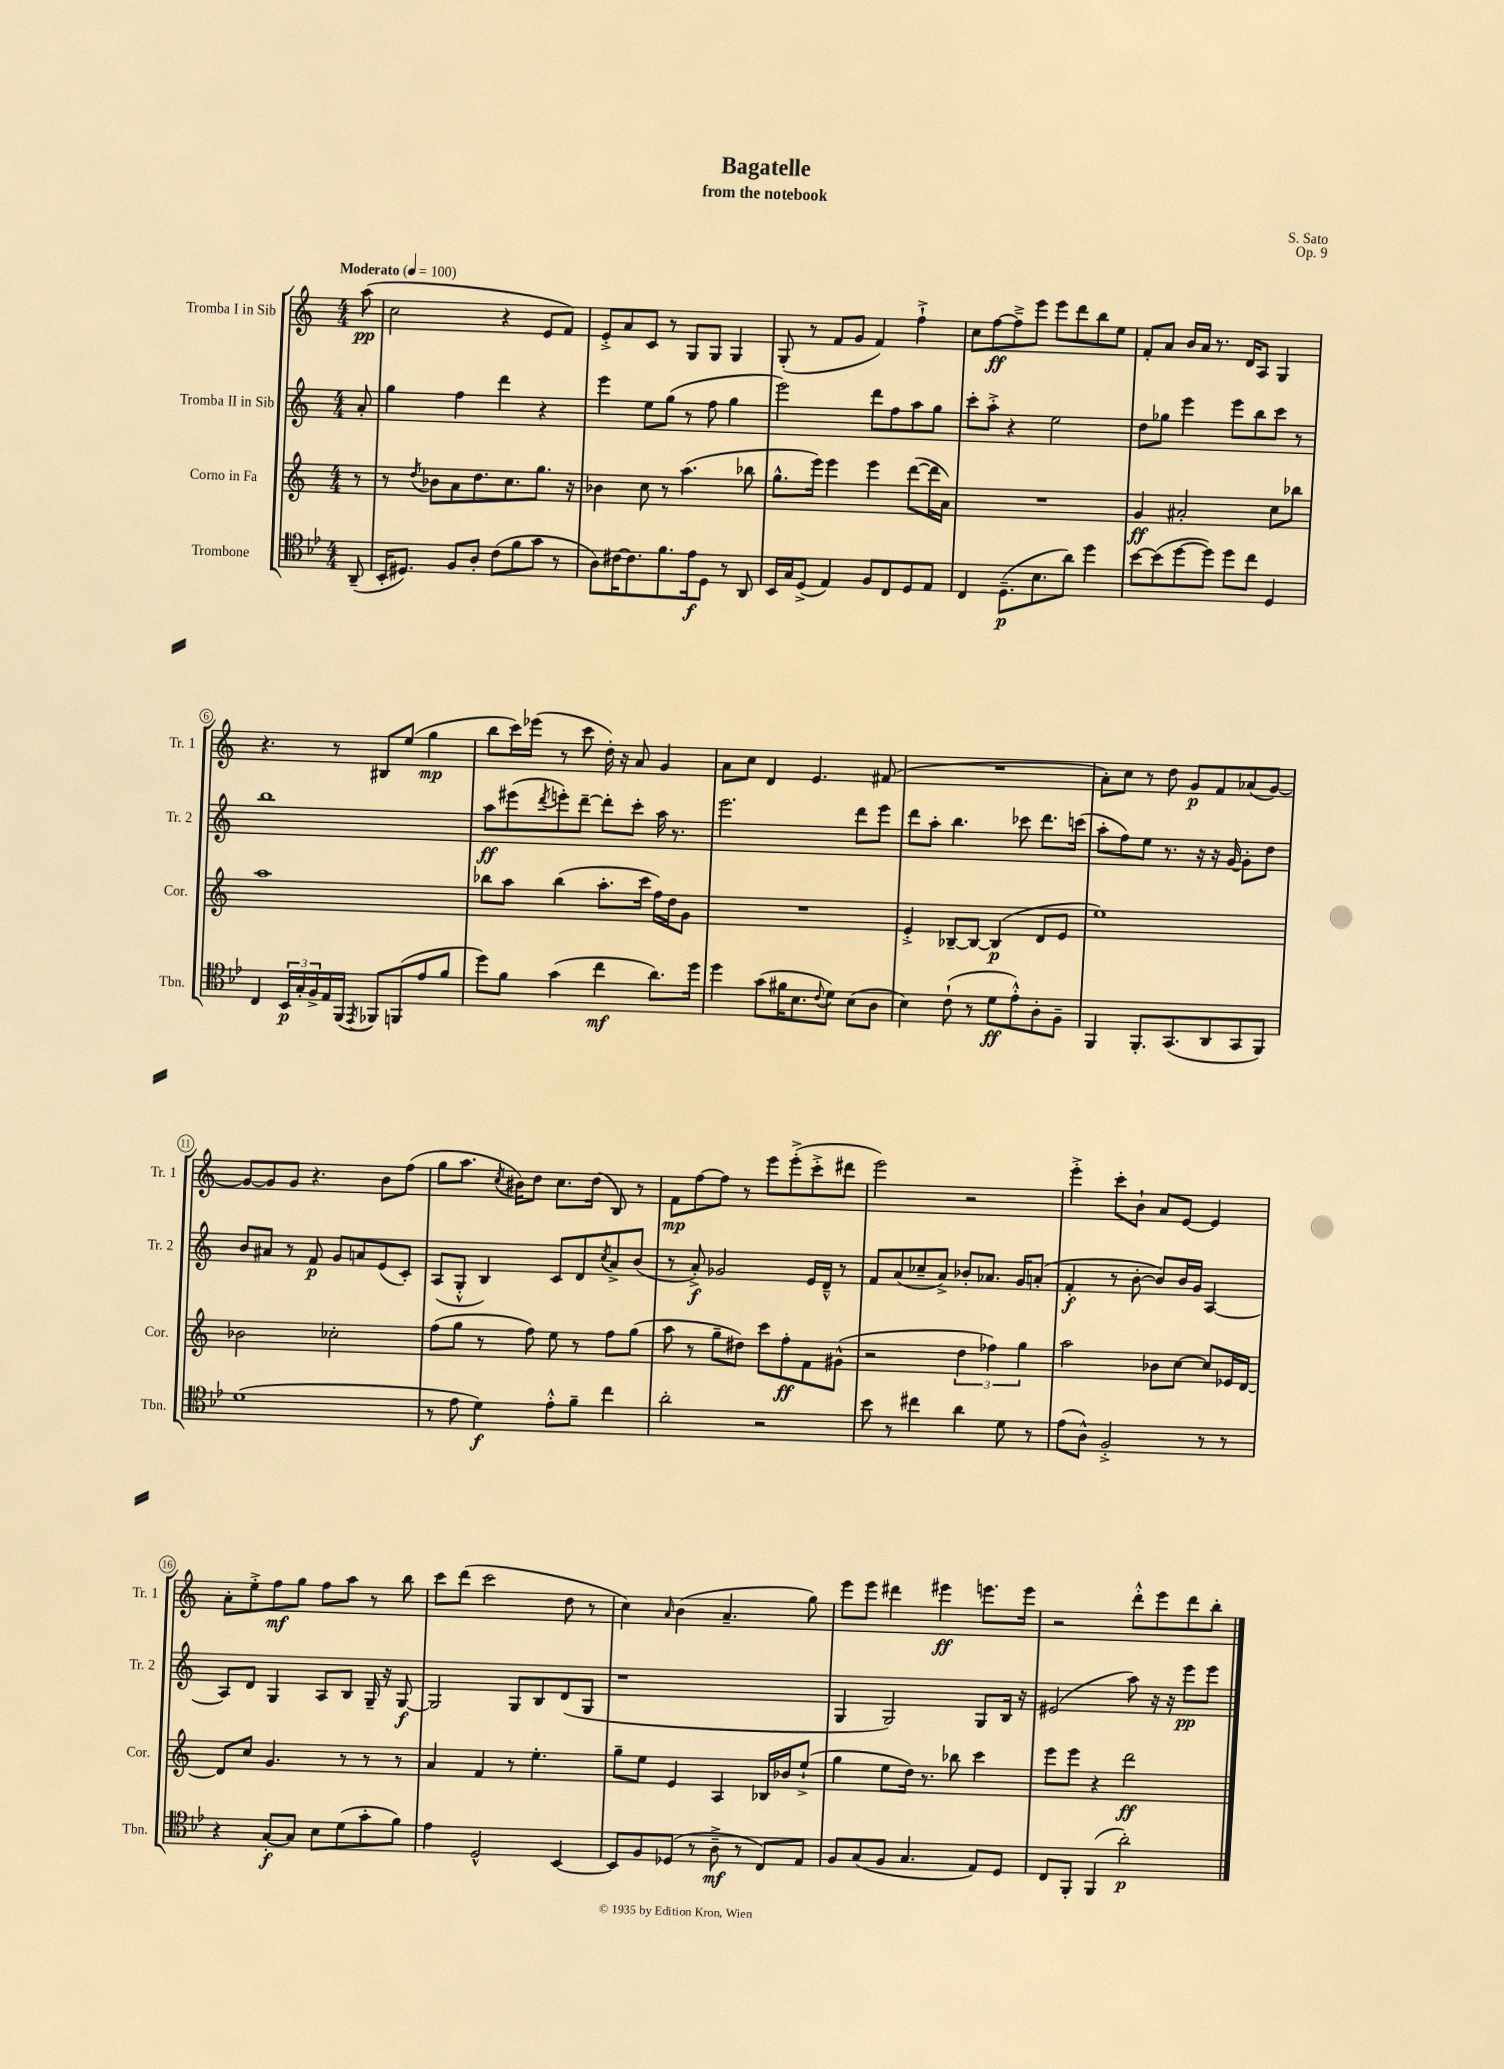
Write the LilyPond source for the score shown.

\header { title = "Bagatelle" composer = "S. Sato" subtitle = "from the notebook" opus = "Op. 9" }
<<
\new StaffGroup <<
\new Staff = "s0" \with { instrumentName = "Tromba I in Sib" shortInstrumentName = "Tr. 1" } {
    \clef treble \key c \major \numericTimeSignature \time 4/4 \partial 8 \tempo "Moderato" 4 = 100
    a''8\pp( |
    c''2 r4 e'8 f'8) |
    e'8-.-> a'8 c'8 r8 g8 g8 g4 |
    g8-.( r8 f'8 g'8 f'4) f''4-!-> |
    c''8 f''8~\ff f''8---> e'''8 e'''8 d'''8 b''8 e''8 |
    f'8-. a'8 b'16 a'16 r8. d'16 a8 g4 |
    r4. r8 bis8 e''8( g''4\mp |
    b''8 c'''16) ees'''16( r8 c'''8 d''16-.) r16 a'8 g'4 |
    a'8 c''8 d'4 e'4. fis'8( |
    R1 |
    a'8-.) c''8 r8 d''8 g'8\p f'8 aes'8( g'8~) |
    g'8~ g'8 g'8 r4. b'8 f''8( |
    g''8 a''8. \acciaccatura { c''8 } bis'16) d''8 c''8. d''16( b8) r8 |
    f'8\mp f''8~ f''8 r8 e'''8 e'''8-.->( c'''8-.-> dis'''8 |
    e'''2) r2 |
    e'''4-.-> c'''8-. b'8-! a'8 e'8~ e'4 |
    a'8-. e''8-.-> f''8\mf g''8 f''8 a''8 r8 b''8 |
    c'''8 d'''8( c'''2 d''8 r8 |
    c''4) \grace { a'16 } b'4( a'4.-- g''8) |
    e'''8 e'''8 dis'''4 eis'''4\ff e'''8. e'''16 |
    r2 d'''8-.-^ e'''8 d'''8 b''8-. \bar "|." |
}
\new Staff = "s1" \with { instrumentName = "Tromba II in Sib" shortInstrumentName = "Tr. 2" } {
    \clef treble \key c \major \numericTimeSignature \time 4/4 \partial 8
    a'8-. |
    g''4 f''4 d'''4 r4 |
    e'''4 e''8 g''8( r8 f''8 g''4 |
    e'''2) d'''8 f''8 a''8 g''8 |
    c'''8-. a''8-.-> r4 e''2 |
    d''8 ges''8 e'''4 e'''8 b''8 c'''8 r8 |
    b''1 |
    a''8\ff eis'''8( \acciaccatura { d'''8 } e'''8-.) d'''8~-- d'''8-. c'''8-. a''16 r8. |
    e'''2. d'''8 e'''8 |
    d'''8 a''8-. b''4. ces'''8 d'''8. c'''16( |
    a''8-. f''8) e''8 r8. r16 r16 g'16~ g'8-. d''8 |
    b'8 ais'8 r8 f'8\p g'8 a'8 e'8( c'8-.) |
    a8( g8-.-^ b4) c'8 d'8 \acciaccatura { c''8 } a'8-> b'8( |
    r8 a'8-.->\f) ges'2 e'16 d'16---^ r8 |
    f'8 a'8( ces''8-- a'8->) bes'8-. aes'8. g'16 a'8-.( |
    f'4-.\f r8 b'8~-. b'8) b'16 g'16 a4~ |
    a8 d'8 g4 a8 b8 g16-- r16 g8~\f |
    g2 g8 b8 d'8( g8 |
    r1 |
    g4 g2) g8 b16 r16 |
    eis'2( a''8) r16 r16 e'''8\pp e'''8 \bar "|." |
}
\new Staff = "s2" \with { instrumentName = "Corno in Fa" shortInstrumentName = "Cor." } {
    \clef treble \key c \major \numericTimeSignature \time 4/4 \partial 8
    r8 |
    r8 \acciaccatura { d''8 } bes'8 a'8 d''8. c''8. g''8. r16 |
    bes'4 c''8 r8 a''4.( bes''8 |
    g''8.-^ e'''16) e'''4 e'''4 d'''8~( d'''16 a'16) |
    R1 |
    g'4\ff ais'2-. c''8 bes''8 |
    a''1 |
    bes''8 a''8 bes''4( a''8.-. c'''16 f''16) d''16 g'8 |
    R1 |
    e'4-.-> bes8~-- bes8~ bes4\p( d'8 e'8 |
    e''1) |
    bes'2 ces''2-. |
    f''8( g''8 r8 f''8) e''8 r8 f''8 g''8( |
    a''8 r8 g''8-- dis''8) c'''8 f''8-.\ff f'8 gis'8-^( |
    r2 \tuplet 3/2 { d''4 fes''4) g''4 } |
    a''2 bes'8 c''8~ c''8 ees'16 d'16~ |
    d'8 c''8 g'4. r8 r8 r8 |
    a'4 f'4 r8 e''4.-. |
    g''8-- e''8 e'4 a4 bes16 bes'16 e''8-!->( |
    g''4 e''8 d''16) r8. bes''8 c'''4 |
    e'''8 e'''8 r4 d'''2\ff \bar "|." |
}
\new Staff = "s3" \with { instrumentName = "Trombone" shortInstrumentName = "Tbn." } {
    \clef tenor \key bes \major \numericTimeSignature \time 4/4 \partial 8
    a,8--( |
    bes,16-. dis8.) f8 a8-. c'8( f'8 g'8 r8 |
    a8) cis'16~ cis'8. f'8. ees'16\f d8 r8 a,8 |
    bes,16 g16 d8->( ees4) f8 c8 d8 ees8 |
    c4 d8.--\p( bes8. a'8) d''4 |
    bes'8~ bes'8( d''8~ d''8) d''8 c''8 d4 |
    c4 \tuplet 3/2 { bes,16\p g16-. f16-> } ees16 f,16( \acciaccatura { ees,8 } fes,8) f,8( ees'8 f'8 |
    d''8) f'8 g'4( c''4\mf a'8.) d''16 |
    d''4 g'8( fis'16 bes8. \appoggiatura { c'8 } d'8) bes8( a8 |
    bes4) c'8-!( r8 d'8\ff ees'8-.-^) a8-. f8-- |
    f,4 f,8.-. g,8.( a,8 g,8 f,8) |
    d'1( |
    r8 ees'8 d'4\f) ees'8-.-^ f'8-- c''4 |
    a'2-. r2 |
    bes'8 r8 cis''4 a'4 d'8 r8 |
    ees'8( a8-^) f2-.-> r8 r8 |
    r4 g8~-.\f g8 bes8 d'8( g'8-. f'8) |
    ees'4 d2-^ bes,4~ |
    bes,8 f8 des8( r8 a8--->\mf r8 c8) ees8 |
    f8 g8( f8 g4. ees8) d8 |
    c8 f,8-. f,4( a'2-.\p) \bar "|." |
}
>>
>>
\layout { \context { \Score \override BarNumber.stencil = #(make-stencil-circler 0.1 0.3 ly:text-interface::print) } }
